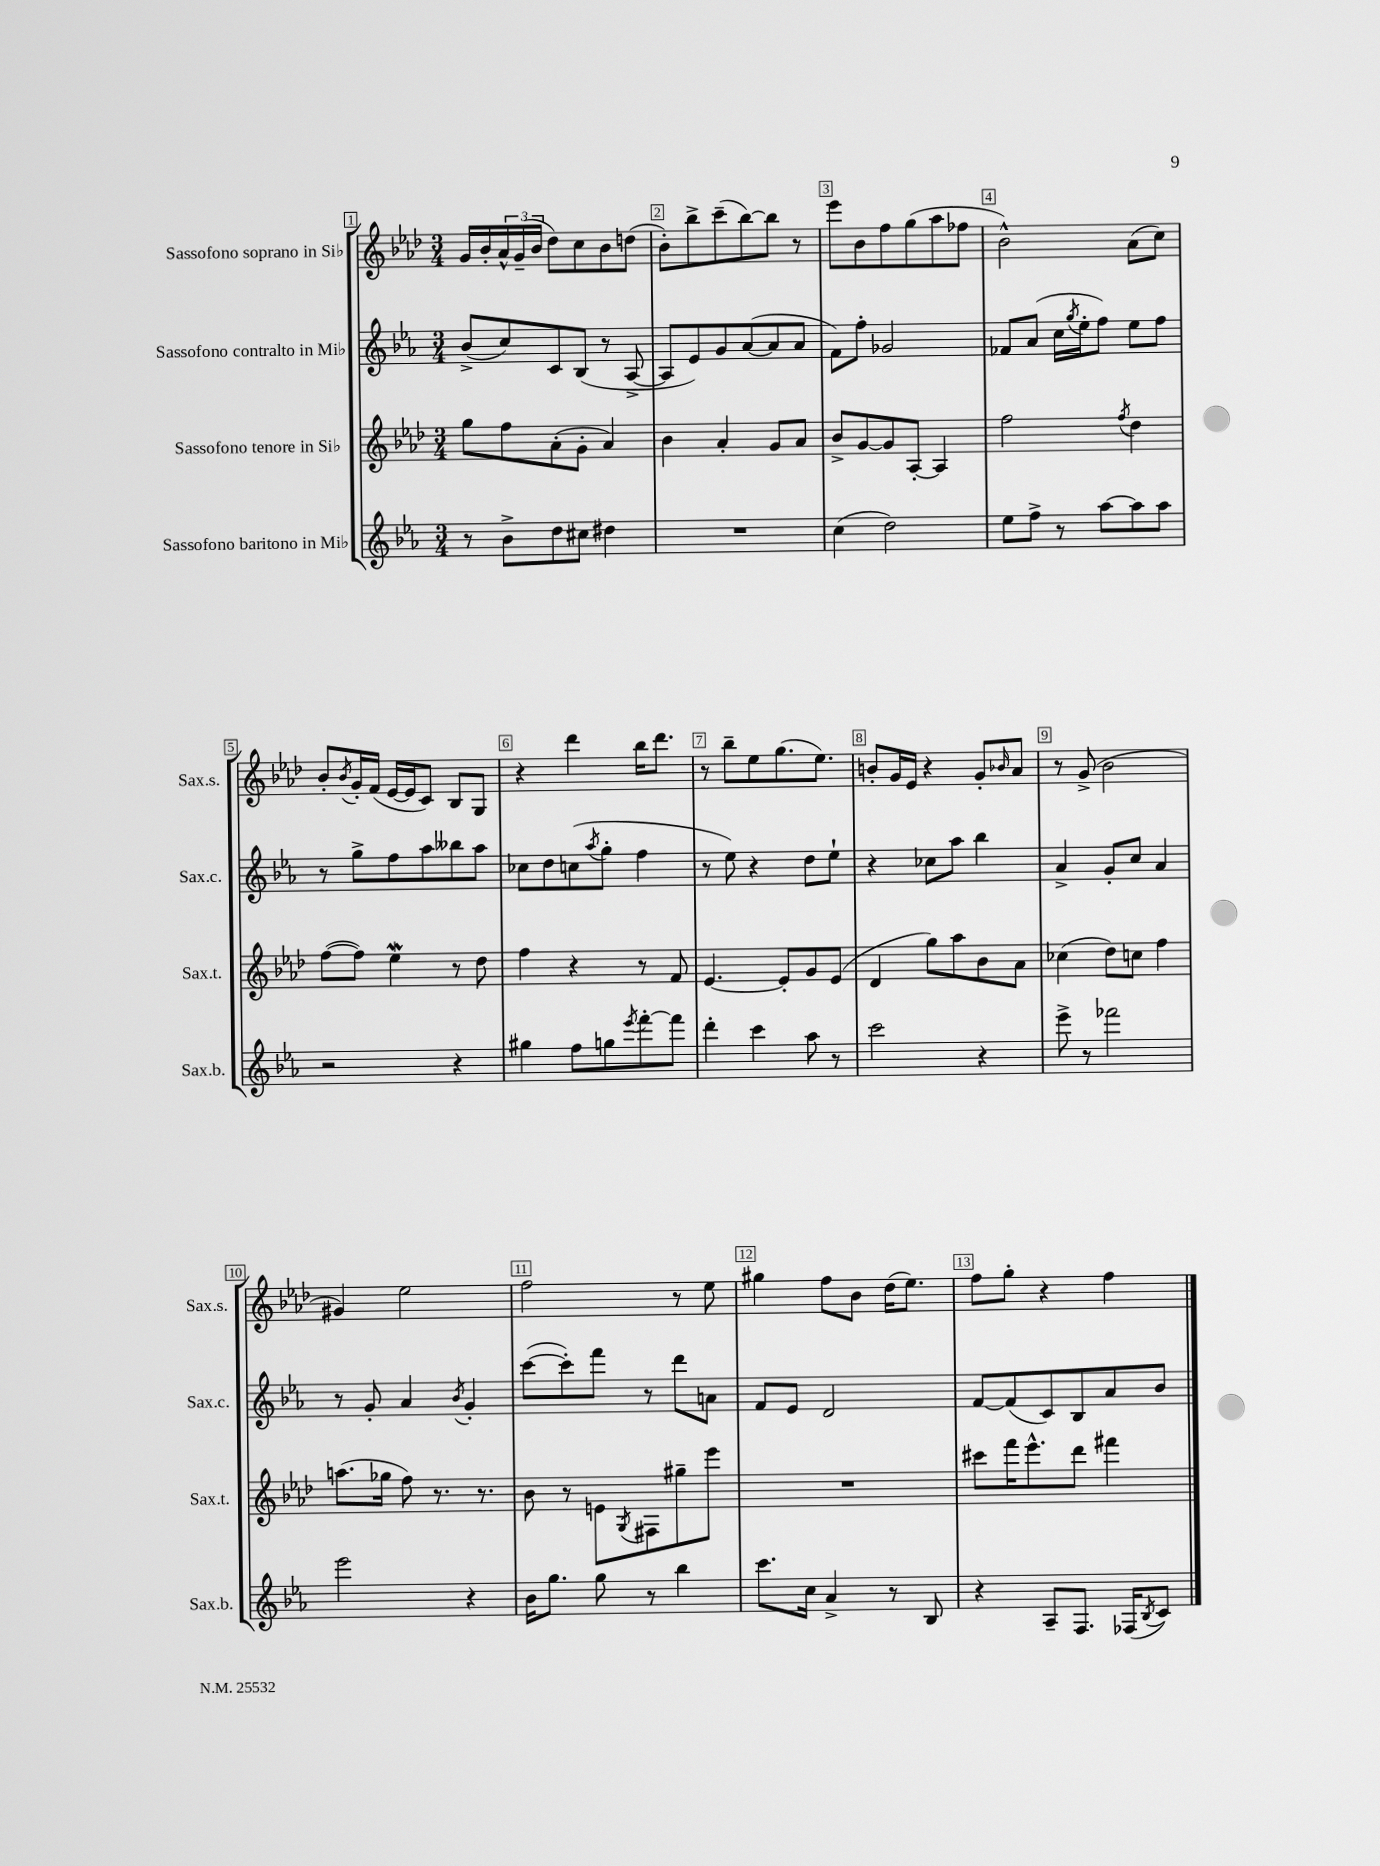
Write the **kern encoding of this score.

**kern	**kern	**kern	**kern
*staff4	*staff3	*staff2	*staff1
*clefG2	*clefG2	*clefG2	*clefG2
*k[b-e-a-]	*k[b-e-a-d-]	*k[b-e-a-]	*k[b-e-a-d-]
*M3/4	*M3/4	*M3/4	*M3/4
8r	8gg	(8b-^	16g
.	.	.	16b-'
8b-^	8ff	8cc)	24a-^^
.	.	.	(24g~
.	.	.	24b-
8dd	(8a-'	8c	8dd-)
8cc#	8g'	(8B-	8cc
4dd#	4a-)	8r	8b-
.	.	[8A-^	(8dd
=	=	=	=
2.r	4b-	8A-]	8b-')
.	.	8e-)	8bb-^
.	4a-'	8g	(8ccc~
.	.	([8a-	[8bb-)
.	8g	8a-]	8bb-]
.	8a-	8a-	8r
=	=	=	=
(4cc	8b-^	8f)	8eee-
.	[8g	8ff'	8b-
2dd)	8g]	2g-	8ff
.	[8A-'	.	(8gg
.	4A-]	.	8aa-
.	.	.	8ff-
=	=	=	=
8ee-	2ff	8f-	2b-^^)
8ff^	.	(8a-	.
8r	.	16cc	.
.	.	8qgg	.
.	.	16ee-'	.
[8aa-	.	8ff)	.
.	8qff	.	.
8aa-]	4dd-	8ee-	(8a-
8aa-	.	8ff	8cc)
=	=	=	=
2r	([8ff	8r	8b-'
.	.	.	8qb-
.	8ff])	8gg^	16g'
.	.	.	(16f
.	4ee-	8ff	[16e-
.	.	.	16e-]
.	.	8aa-	8c)
4r	8r	8bb--	8B-
.	8dd-	8aa-	8G
=	=	=	=
4gg#	4ff	8cc-	4r
.	.	8dd	.
8ff	4r	(8cc	4ddd-
.	.	8qaa-	.
8gg	.	8gg'	.
8qeee-	.	.	.
[8fff'	8r	4ff	16bb-
.	.	.	8.ddd-
8fff]	8f	.	.
=	=	=	=
4ddd'	[4.e-	8r	8r
.	.	8ee-)	8bb-~
4ccc	.	4r	8ee-
.	8e-']	.	(8.gg
8aa-	8g	8dd	.
.	.	.	8.ee-)
8r	(8e-	8ee-`	.
=	=	=	=
2ccc	4d-	4r	8b'
.	.	.	16g
.	.	.	16e-
.	8gg)	8cc-	4r
.	8aa-	8aa-	.
4r	8b-	4bb-	8g'
.	.	.	16qqb-
.	8a-	.	8a-
=	=	=	=
8eee-^	(4cc-	4a-^	8r
8r	.	.	(8g^
2fff-	8dd-)	8g'	2b-
.	8cc	8cc	.
.	4ff	4a-	.
=	=	=	=
2eee-	(8.aa	8r	4g#)
.	.	8g'	.
.	16gg-	.	.
.	8ff)	4a-	2ee-
.	8.r	.	.
.	.	8qb-	.
4r	.	4g'	.
.	8.r	.	.
=	=	=	=
16b-	8b-	([8ccc	2ff
8.gg	.	.	.
.	8r	8ccc'])	.
8gg	8e	8fff	.
.	8qG	.	.
8r	8F#	8r	.
4bb-	8gg#~	8ddd	8r
.	8eee-	8a	8ee-
=	=	=	=
8.ccc	2.r	8f	4gg#
.	.	8e-	.
16cc	.	.	.
4a-^	.	2d	8ff
.	.	.	8b-
8r	.	.	(16dd-
.	.	.	8.ee-)
8B-	.	.	.
=	=	=	=
4r	8ccc#	[8f	8ff
.	16fff	(8f]	8gg'
.	8.eee-^^	.	.
8A-~	.	8c)	4r
8.F	8ddd-	8B-	.
.	4fff#	8a-	4ff
(16F-	.	.	.
8qB-	.	.	.
8c)	.	8b-	.
==	==	==	==
*-	*-	*-	*-
